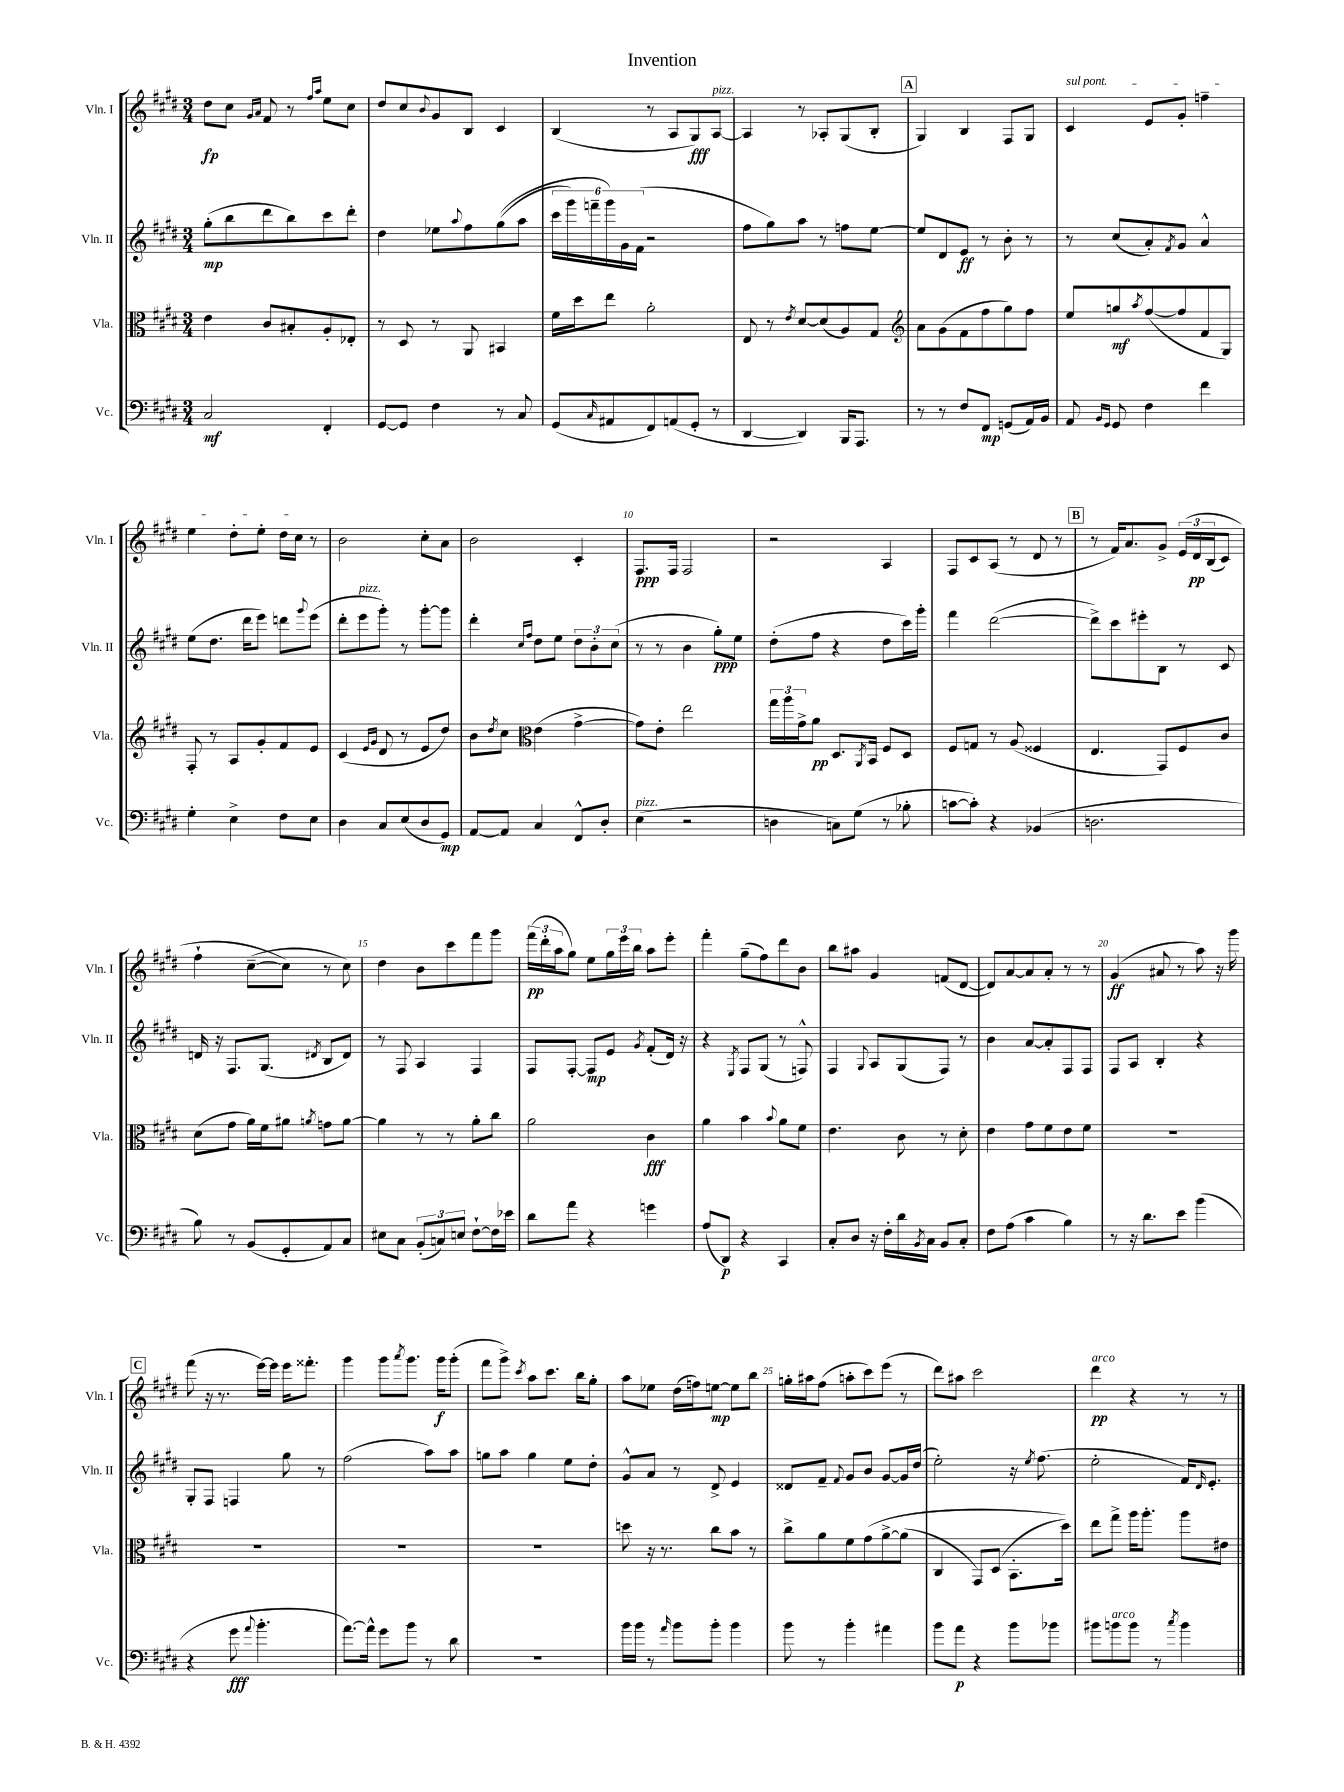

**kern	**kern	**kern	**kern
*staff4	*staff3	*staff2	*staff1
*clefF4	*clefC3	*clefG2	*clefG2
*k[f#c#g#d#]	*k[f#c#g#d#]	*k[f#c#g#d#]	*k[f#c#g#d#]
*M3/4	*M3/4	*M3/4	*M3/4
2C#	4e	(8gg#'	8dd#
.	.	8bb	8cc#
.	.	.	16qqg#
.	.	.	16qqa
.	8c#	8ddd#	8f#
.	8B#'	8bb)	8r
.	.	.	16qqff#
.	.	.	16qqaa
4FF#'	8A'	8ccc#	8ee
.	8E-'	8ddd#'	8cc#
=	=	=	=
[8GG#	8r	4dd#	8dd#
8GG#]	8D#	.	8cc#
.	.	.	8qqb
4F#	8r	8ee-	8g#
.	.	8qqaa	.
.	8AA	8ff#	8B
8r	4BB#	&((8gg#	4c#
8C#	.	8aa	.
=	=	=	=
(8GG#	16f#	24ccc#	(4B
.	.	24ggg#)	.
.	16dd#	.	.
.	.	24fff~	.
16qqC#	.	.	.
8AA#	8ee	24ggg#&)	.
.	.	24g#	.
.	.	(24f#	.
8FF#)	2a'	2r	8r
(8AA	.	.	8A
8GG#'	.	.	8G#)
8r	.	.	[8A
=	=	=	=
[4DD#	8E	8ff#	4A]
.	8r	8gg#)	.
.	8qe	.	.
4DD#])	[8d#	8aa	8r
.	(8d#]	8r	8A-'
16BBB	8A)	8ff	(8G#
8.AAA	.	.	.
.	8G#	[8ee	8B'
=	=	=	=
*	*clefG2	*	*
8r	8a	8ee]	4G#)
8r	(8g#	8d#	.
8F#	8f#	8e	4B
8FF#	8ff#	8r	.
(8GG	8gg#)	8b'	8F#
16AA)	8ff#	8r	8G#
16BB	.	.	.
=	=	=	=
8AA	8ee	8r	4c#
16qqBB	.	.	.
16qqGG#	.	.	.
8GG#	8gg	(8cc#	.
.	8qaa	.	.
4F#	([8ff#	8a')	8e
.	.	8qf#	.
.	8ff#]	8g#	8g#'
4f#	8f#	4a^^	4ff~
.	8G#)	.	.
=	=	=	=
4G#'	8F#'	(8ee	4ee
.	8r	8.dd#	.
4E^	8A	.	8dd#'
.	.	16ddd#	.
.	8g#'	8eee)	8ee'
8F#	8f#	8ddd	16dd#
.	.	.	16cc#
.	.	8qqggg#	.
8E	8e	(8eee	8r
=	=	=	=
4D#	(4c#	8ddd#'	2b
.	.	8eee	.
.	16qqe	.	.
.	16qqg#	.	.
8C#	8d#	8ggg#')	.
(8E	8r	8r	.
8D#	8e	[8ggg#'	8cc#'
8GG#)	8dd#)	8ggg#]	8a
=	=	=	=
[8AA	8b	4ddd#'	2b
.	8qdd#	.	.
8AA]	8cc#	.	.
*	*clefC3	*	*
.	.	16qqcc#	.
.	.	16qqff#	.
4C#	(4e	8dd#	.
.	.	8ee	.
8FF#^^	[4g#^	12dd#	4c#'
.	.	12b'	.
8D#'	.	.	.
.	.	(12cc#	.
=	=	=	=
(4E	8g#])	8r	8.F#
.	8e'	8r	.
.	.	.	16F#
2r	2ee	4b	2F#
.	.	8gg#')	.
.	.	8ee	.
=	=	=	=
4D	24gg#	(8dd#'	2r
.	24aa	.	.
.	24g#^	.	.
.	8a	8ff#	.
8C)	8.D#	4r	.
(8G#	.	.	.
.	8qAA	.	.
.	16BB	.	.
8r	8F#	8dd#	4A
8B-'	8D#	16ccc#)	.
.	.	16ggg#'	.
=	=	=	=
[8c	8F#	4fff#	8F#
8c'])	8G	.	8c#
4r	8r	([2ddd#	(8A
.	(8A	.	8r
(4BB-	4F##	.	8d#
.	.	.	8r
=	=	=	=
2.D	4.E	8ddd#^])	8r
.	.	8ccc#	16f#)
.	.	.	8.a
.	.	8eee#'	.
.	8GG#)	8B	8g#^
.	8F#	8r	&(24e
.	.	.	24d#
.	.	.	(24B
.	8c#	8c#	8c#)
=	=	=	=
8B)	(8d#	16d	4ff#`
.	.	16r	.
8r	8g#	8.F#	.
(8BB	16a)	.	([8cc#~
.	16f#	(8.G#	.
8GG#'	8a#	.	8cc#]&)
.	8qa	8qd#	.
8AA)	8g	8B	8r
8C#	[8a	8d#)	8cc#)
=	=	=	=
8E#	4a]	8r	4dd#
8C#	.	8F#	.
(12BB'	8r	4A	8b
12C)	.	.	.
.	8r	.	8ccc#
12E	.	.	.
[8F#`	8a'	4F#	8fff#
16F#]	8cc#	.	8ggg#
16e-	.	.	.
=	=	=	=
8d#	2a	8F#	(24fff#
.	.	.	24ddd#'
.	.	.	24aa
8a	.	[8F#'	8gg#)
4r	.	8F#]	8ee
.	.	8e	24gg#
.	.	.	24eee
.	.	.	24bb
.	.	8qg#	.
4g	4c#	(8f#'	8aa
.	.	16d#)	8eee'
.	.	16r	.
=	=	=	=
(8A	4a	4r	4fff#'
8DD#)	.	.	.
.	.	8qE	.
4r	4b	8F#	(8gg#~
.	.	(8G#	8ff#)
.	8qqb	.	.
4CC#	8a	8r	8ddd#
.	8f#	8F^^)	8b
=	=	=	=
8C#'	4.e	4F#	8bb
8D#	.	.	8aa#
.	.	8qqG#	.
16r	.	8A	4g#
16F#'	.	.	.
16d#	8c#	(8G#	.
8qBB	.	.	.
16C#	.	.	.
8BB	8r	8F#)	(8f
8C#'	8d#'	8r	[8d#
=	=	=	=
8F#	4e	4b	8d#])
(8A	.	.	[8a
4c#	8g#	[8a	8a]
.	8f#	8a']	8a'
4B)	8e	8F#	8r
.	8f#	8F#	8r
=	=	=	=
8r	2.r	8F#	(4g#
16r	.	8A	.
8.d#	.	.	.
.	.	4B'	8a#
8e	.	.	8r
(4b	.	4r	8aa)
.	.	.	16r
.	.	.	16ggg#
=	=	=	=
4r	2.r	8G#'	(8fff#
.	.	8F#	16r
.	.	.	8.r
8g#	.	4F	.
8qqa	.	.	.
4.b'	.	.	[16eee)
.	.	.	16eee]
.	.	8gg#	16eee
.	.	.	8.fff##'
.	.	8r	.
=	=	=	=
[8.a)	2.r	(2ff#	4ggg#
16a^^]	.	.	.
8g#	.	.	8ggg#
.	.	.	8qaaa
8b	.	.	8.ggg#
8r	.	8aa)	.
.	.	.	16ggg#
8d#	.	8aa	(8ggg#'
=	=	=	=
2.r	2.r	8gg	8fff#
.	.	8aa	8ggg#^)
.	.	.	8qccc#
.	.	4gg	8aa
.	.	.	8.ccc#
.	.	8ee	.
.	.	.	16bb
.	.	8dd#'	8gg#'
=	=	=	=
16b	8dd	8g#^^	8aa
16b	.	.	.
8r	16r	8a	8ee-
.	8.r	.	.
16qqa	.	.	.
8b	.	8r	(16dd#
.	.	.	16ff)
8b'	8cc#	8d#^	[8ee
4b	8b	4e	8ee]
.	8r	.	8bb
=	=	=	=
8b	8cc#^	8d##	16gg'
.	.	.	16aa#
8r	8a	8f#~	(8ff#
.	.	8qqf#	.
4b'	8f#	8g#	8aa'
.	&(8g#	8b	8ccc#)
4a#	[8a^	[8g#	(8eee
.	(8a]	16g#]	8r
.	.	(16dd#	.
=	=	=	=
8b	4C#	2ee')	8ddd#)
8a	.	.	8aa#
4r	8GG#)	.	2ccc#
.	(8D#	.	.
8b	8.BB'	16r	.
.	.	8qee	.
.	.	(8.ff#	.
8b-	.	.	.
.	16dd#)&)	.	.
=	=	=	=
8b#	8ee	2ee'	4ddd#
8b	8gg#^	.	.
8b	16aa	.	4r
.	8.aa'	.	.
8r	.	.	.
8qcc#	.	.	.
4b	8aa	16f#)	8r
.	.	16qqd#	.
.	.	8.e'	.
.	8e#	.	8r
==	==	==	==
*-	*-	*-	*-
